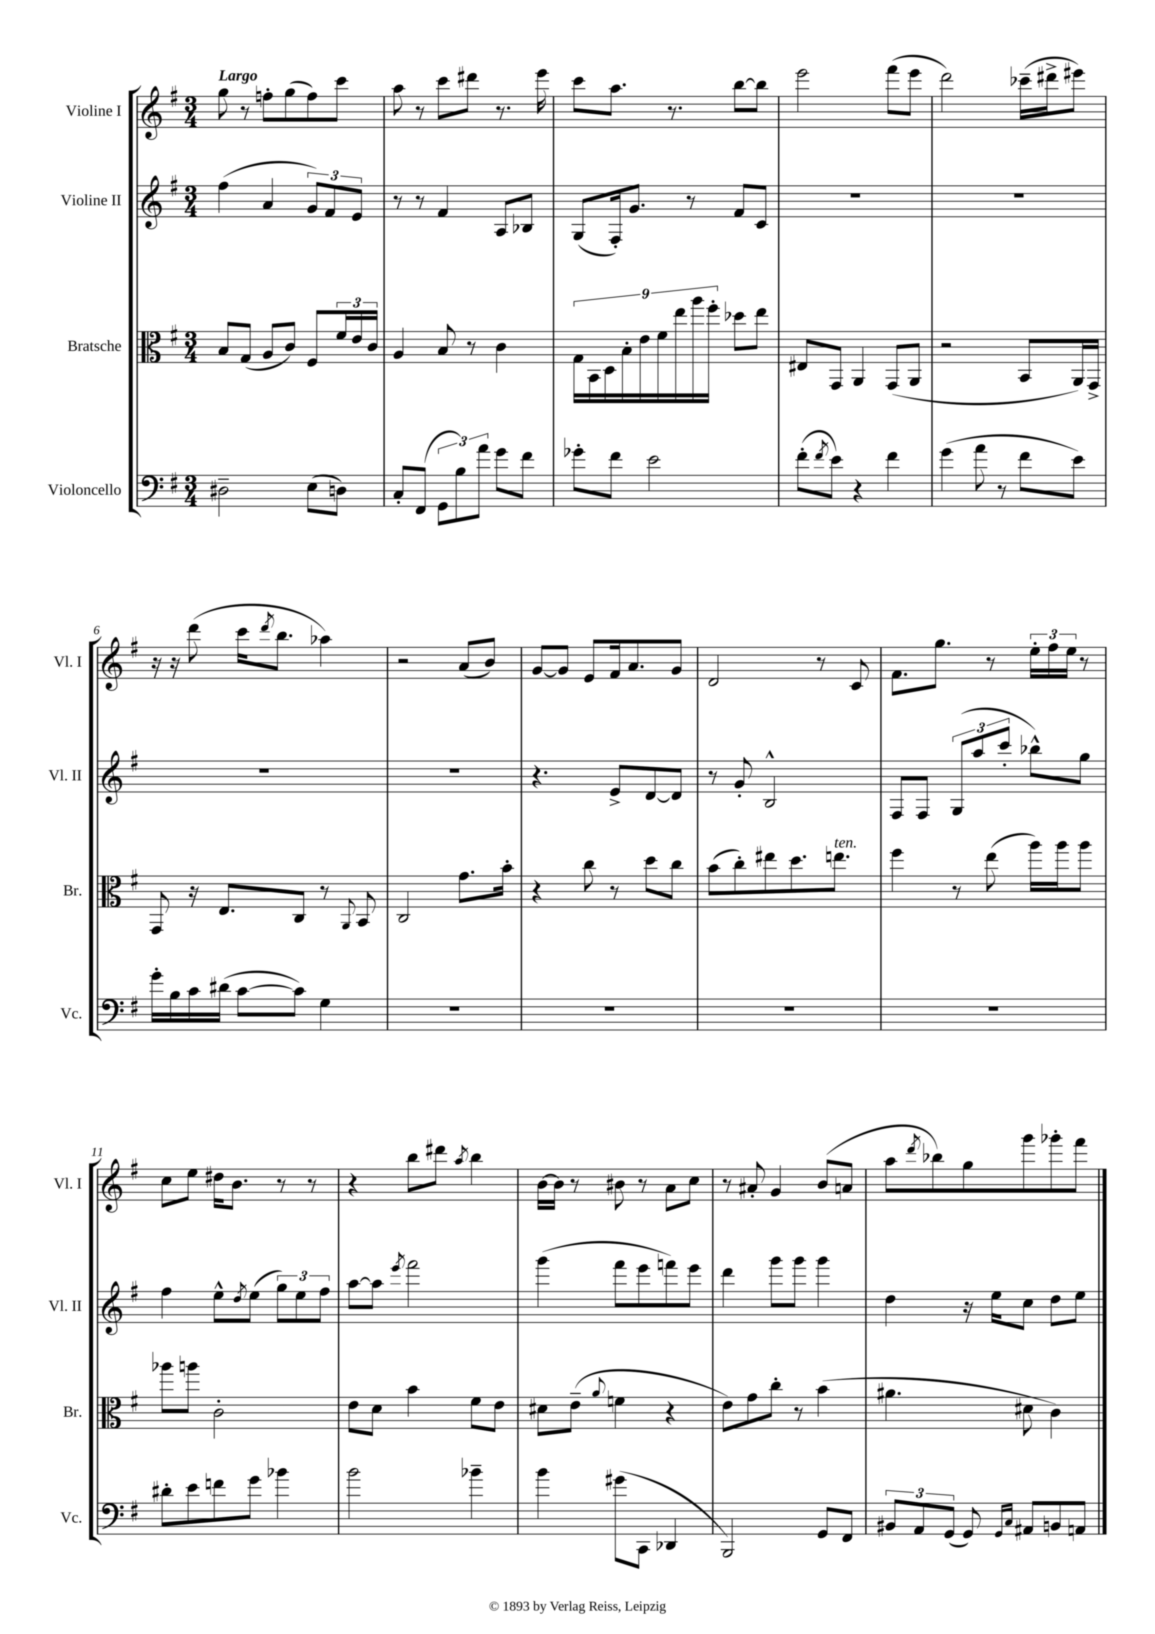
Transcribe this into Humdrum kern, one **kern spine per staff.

**kern	**kern	**kern	**kern
*staff4	*staff3	*staff2	*staff1
*clefF4	*clefC3	*clefG2	*clefG2
*k[f#]	*k[f#]	*k[f#]	*k[f#]
*M3/4	*M3/4	*M3/4	*M3/4
2D#~\	8B/L	(4ff#\	8gg\
.	(8G/J	.	8r
.	8A/L	4a/	8ff'\L
.	8c/J)	.	(8gg\
(8E\L	8F#/L	12g/L)	8ff\)
.	.	12f#/	.
8D\J)	24f#/L	.	8ccc\J
.	24e/	12e/J	.
.	24c/JJ	.	.
=	=	=	=
8C'/L	4A/	8r	8aa\
(8FF#/J	.	8r	8r
12GG\L	8B/	4f#/	8ccc\L
12B\)	.	.	.
.	8r	.	8ddd#\J
12a\J	.	.	.
8g\L	4c\	8A/L	8.r
8f#\J	.	8B-/J	.
.	.	.	16eee\
=	=	=	=
8g-'\L	18G\LL	(8G/L	8ccc\L
.	18BB\	.	.
.	18D\	.	.
8f#\J	.	16F#'/k)	8.aa\J
.	18B'\	.	.
.	.	8.g/J	.
.	18e\	.	.
2e\	.	.	.
.	18f#\	.	.
.	.	.	8.r
.	18ee\	.	.
.	.	8r	.
.	18aa\	.	.
.	18ff#'\JJ	.	.
.	8dd-\L	8f#/L	[8bb\L
.	8ee\J	8c/J	8bb\]J
=	=	=	=
(8f#'\L	8E#/L	2.r	2eee\
8qf#/	.	.	.
8e\J)	8GG/J	.	.
4r	4AA/	.	.
4f#\	(8GG/L	.	(8fff#\L
.	8AA/J	.	8eee\J
=	=	=	=
(4g\	2r	2.r	2ddd\)
8a\	.	.	.
8r	.	.	.
8f#\L	8BB/L	.	(16ccc-~\LL
.	.	.	16ddd#^\J
8e\J)	16AA/L)	.	8eee#\J)
.	16GG^/JJ	.	.
=	=	=	=
16g'\LL	8GG/	2.r	16r
16B\	.	.	16r
16c\	16r	.	(8ddd\
(16d#\JJ	8.E/L	.	.
[8c\L	.	.	16ccc\LK
.	.	.	8qddd/
.	.	.	8.bb\J
8c\]J)	8C/J	.	.
4G\	8r	.	4aa-\)
.	8qqAA/	.	.
.	8BB/	.	.
=	=	=	=
2.r	2C/	2.r	2r
.	8.g\L	.	(8a/L
.	.	.	8b/J)
.	16b'\Jk	.	.
=	=	=	=
2.r	4r	4.r	[8g/L
.	.	.	8g/]J
.	8cc\	.	8e/L
.	8r	8e^/L	16f#/k
.	.	.	8.a/
.	8dd\L	[8d/	.
.	8cc\J	8d/]J	8g/J
=	=	=	=
2.r	(8b\L	8r	2d/
.	8cc'\)	8g'/	.
.	8ee#\	2B^^/	.
.	8.dd\	.	.
.	.	.	8r
.	8.ee\J	.	.
.	.	.	8c/
=	=	=	=
2.r	4ff#\	8F#/L	8.f#\L
.	.	8F#/J	.
.	.	.	8.gg\J
.	8r	(12G/L	.
.	.	12aa/	.
.	(8ee\	.	8r
.	.	12ccc'/J	.
.	16aa\LL)	8bb-^^\L)	24ee'\LL
.	.	.	24ff#\
.	16aa\J	.	.
.	.	.	24ee\JJ
.	8aa\J	8gg\J	8r
=	=	=	=
8d#'\L	8aa-\L	4ff#\	8cc\L
8e\	8aa\J	.	8ee\J
8f\	2c'\	8ee^^\L	16dd#\LK
.	.	.	8.b\J
.	.	8qdd/	.
8g\J	.	(8ee\J	.
4b-\	.	12gg\L)	8r
.	.	12ee\	.
.	.	.	8r
.	.	12ff#\J	.
=	=	=	=
2b\	8e\L	[8aa\L	4r
.	8d\J	8aa\]J	.
.	.	8qeee/	.
.	4b\	2fff#\	8bb\L
.	.	.	8ddd#\J
.	.	.	8qaa/
4b-~\	8f#\L	.	4bb\
.	8e\J	.	.
=	=	=	=
4b\	8d#\L	(4ggg\	[16b\LL
.	.	.	16b\]JJ
.	(8e~\J	.	8r
.	8qqa/	.	.
(8g#\L	4f\	8fff#\L	8b#\
8CC\J	.	8eee\	8r
4DD-/	4r	8fff\)	8a\L
.	.	8eee\J	8cc\J
=	=	=	=
2BBB/)	8e\L)	4ddd\	8r
.	8g\	.	8a#'/
.	8cc'\J	8ggg\L	4g/
.	8r	8ggg\J	.
8GG/L	(4b\	4ggg\	(8b/L
8FF#/J	.	.	8a/J
=	=	=	=
12BB#/L	4.a#\	4dd\	8aa\L
12AA/	.	.	.
.	.	.	8qddd/
.	.	.	8bb-\)
(12GG/J	.	.	.
8GG/)	.	16r	8gg\
.	.	16ee\LK	.
16qqGG/LL	.	.	.
16qqC/JJ	.	.	.
8AA#/L	8d#\	8cc\J	8ggg\
8BB/	4c\)	8dd\L	8ggg-'\
8AA/J	.	8ee\J	8fff#\J
==	==	==	==
*-	*-	*-	*-
